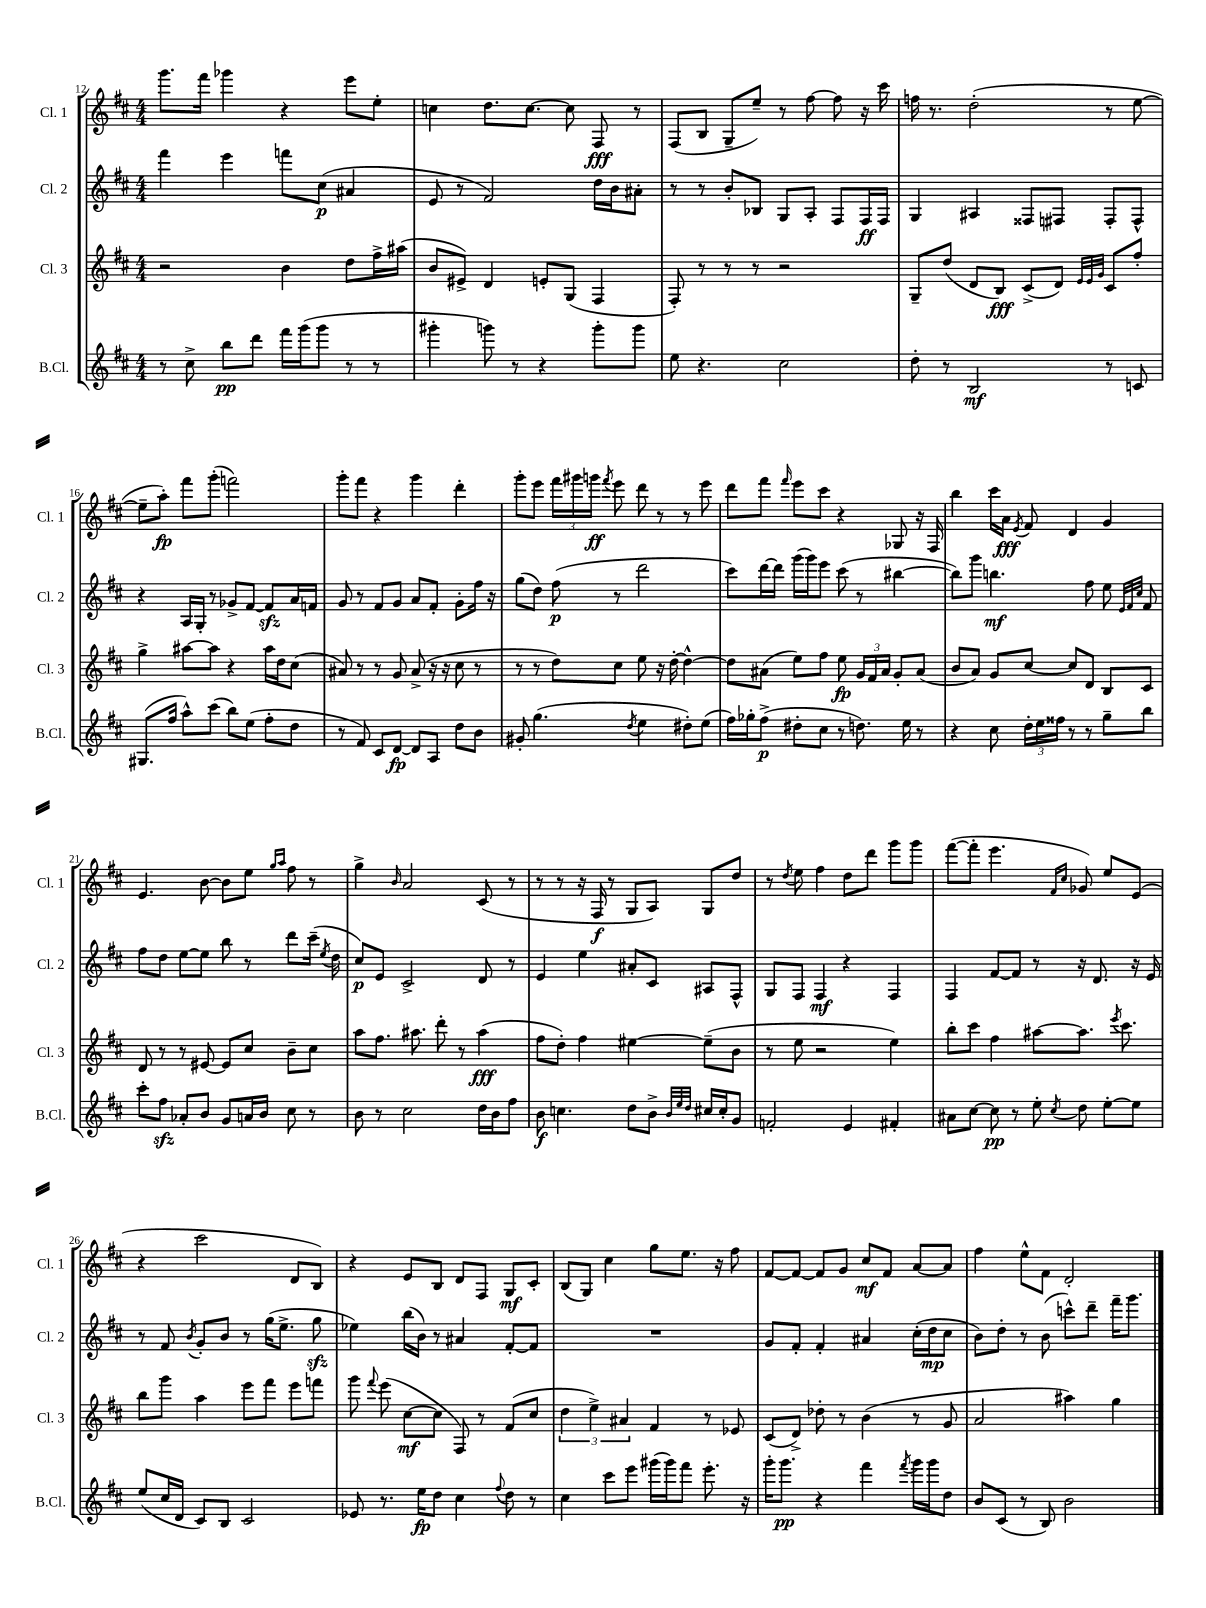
<<
\new StaffGroup <<
\new Staff = "s0" \with { instrumentName = "Cl. 1" shortInstrumentName = "Cl. 1" } {
    \clef treble \key d \major \numericTimeSignature \time 4/4
    \autoBeamOff g'''8.[ fis'''16] ges'''4 r4 e'''8[ e''8]-. |
    c''4 d''8.[ c''8.]~ c''8 fis8\fff r8 |
    fis8[( b8] g8[-- e''8]--) r8 fis''8~ fis''8 r16 cis'''16 |
    f''16 r8. d''2-.( r8 e''8~ |
    e''8[-- a''8]-.\fp) fis'''8[ g'''8]-.( f'''2) |
    g'''8[-. fis'''8] r4 g'''4 d'''4-. |
    g'''8[-. e'''8] \tuplet 3/2 { fis'''16[ gis'''16 g'''16]\ff } \acciaccatura { fis'''8 } e'''8 d'''8 r8 r8 e'''8 |
    d'''8[ fis'''8] \grace { fis'''16 } e'''8[ cis'''8] r4 ges8 r16 fis16 |
    b''4 cis'''16[ a'16]\fff \acciaccatura { e'8 } fis'8 d'4 g'4 |
    e'4. b'8~ b'8[ e''8] \grace { g''16[ a''16] } fis''8 r8 |
    g''4-> \grace { b'16 } a'2 cis'8( r8 |
    r8 r8 r16 fis16\f r8 g8[ a8]) g8[ d''8] |
    r8 \acciaccatura { d''8 } e''8 fis''4 d''8[ d'''8] g'''8[ g'''8] |
    fis'''8[~( fis'''8]-. e'''4. \grace { fis'16[ cis''16] } ges'8) e''8[ e'8]( |
    r4 cis'''2 d'8[ b8]) |
    r4 e'8[ b8] d'8[ fis8] g8[\mf cis'8]-. |
    b8[( g8]) cis''4 g''8[ e''8.] r16 fis''8 |
    fis'8[~ fis'8]~ fis'8[ g'8] cis''8[\mf fis'8] a'8[~ a'8] |
    fis''4 e''8[-^ fis'8] d'2-. \bar "|." |
}
\new Staff = "s1" \with { instrumentName = "Cl. 2" shortInstrumentName = "Cl. 2" } {
    \clef treble \key d \major \numericTimeSignature \time 4/4
    \autoBeamOff fis'''4 e'''4 f'''8[ cis''8]\p( ais'4 |
    e'8 r8 fis'2) d''16[ b'16 ais'8]-. |
    r8 r8 b'8[-. bes8] g8[ a8]-. fis8[ fis16\ff fis16] |
    g4 ais4 fisis8[ fis8] fis8[-. fis8]-^ |
    r4 a16[ g16]-. r8 ges'8[-> fis'8]~ fis'8[\sfz a'16 f'16] |
    g'8 r8 fis'8[ g'8] a'8[ fis'8]-. g'8[-. fis''16] r16 |
    g''8[( d''8]) fis''8\p( r8 d'''2 |
    cis'''8[) d'''16~ d'''16] g'''16[( g'''16) e'''8] cis'''8( r8 bis''4~ |
    bis''8[) g'''8] b''4.\mf fis''8 e''8 \grace { e'32[ fis'32 cis''32] } fis'8 |
    fis''8[ d''8] e''8[~ e''8] b''8 r8 d'''8[ cis'''16]--( \acciaccatura { e''8 } d''16 |
    cis''8[\p) e'8] cis'2-> d'8 r8 |
    e'4 e''4 ais'8[-. cis'8] ais8[ fis8]-^ |
    g8[ fis8] fis4\mf r4 fis4 |
    fis4 fis'8[~ fis'8] r8 r16 d'8. r16 e'16 |
    r8 fis'8 \acciaccatura { b'8 } g'8[-. b'8] r8 g''16[( e''8.]-> g''8\sfz |
    ees''4) b''16[( b'16]) r8 ais'4 fis'8[~-. fis'8] |
    R1 |
    g'8[ fis'8]-. fis'4-. ais'4 cis''16[-.( d''16\mp cis''8] |
    b'8[) d''8]-. r8 b'8( c'''8[-^) d'''8]-- fis'''16[-- g'''8.] \bar "|." |
}
\new Staff = "s2" \with { instrumentName = "Cl. 3" shortInstrumentName = "Cl. 3" } {
    \clef treble \key d \major \numericTimeSignature \time 4/4
    \autoBeamOff r2 b'4 d''8[ fis''16-> ais''16]( |
    b'8[ eis'8]->) d'4 e'8[-. g8]( fis4 |
    fis8-.) r8 r8 r8 r2 |
    g8[-- d''8]( d'8[ b8]\fff) cis'8[->( d'8]) \grace { e'32[ e'32 g'32] } cis'8[ fis''8]-. |
    g''4-> ais''8[~ ais''8] r4 ais''16[ d''16 cis''8]( |
    ais'8) r8 r8 g'8 ais'8->( r16 r16 cis''8 r8 |
    r8 r8 d''8[) cis''8] e''8 r16 d''16~-. d''4~-^ |
    d''8[ ais'8]( e''8[) fis''8] e''8\fp \tuplet 3/2 { g'16[ fis'16 ais'16] } g'8[-. ais'8]( |
    b'8[ a'8]) g'8[ cis''8]~ cis''8[ d'8] b8[ cis'8] |
    d'8 r8 r8 eis'8~ eis'8[ cis''8] b'8[-- cis''8] |
    a''8[ fis''8.] ais''8. d'''8-. r8 ais''4\fff( |
    fis''8[ d''8]-.) fis''4 eis''4~ eis''8[--( b'8] |
    r8 e''8 r2 e''4) |
    b''8[-. cis'''8] fis''4 ais''8[~ ais''8.] \acciaccatura { e'''8 } cis'''8. |
    b''8[ g'''8] a''4 e'''8[ fis'''8] e'''8[ f'''8] |
    g'''8 \appoggiatura { fis'''8 } e'''8( cis''8[~\mf cis''8] fis8) r8 fis'8[( cis''8] |
    \tuplet 3/2 { d''4 e''4->) ais'4 } fis'4 r8 ees'8 |
    cis'8[( d'8]->) des''8-. r8 b'4( r8 g'8 |
    a'2 ais''4) g''4 \bar "|." |
}
\new Staff = "s3" \with { instrumentName = "B.Cl." shortInstrumentName = "B.Cl." } {
    \clef treble \key d \major \numericTimeSignature \time 4/4
    \autoBeamOff r8 cis''8-> b''8[\pp d'''8] fis'''16[ g'''16( g'''8] r8 r8 |
    gis'''4-. g'''8) r8 r4 g'''8[-. g'''8] |
    e''8 r4. cis''2 |
    d''8-. r8 b2\mf r8 c'8 |
    gis8.[( fis''16] a''8[-^) cis'''8]( b''8[) e''8]( fis''8[-. d''8] |
    r8 fis'8) cis'8[ d'8]~\fp d'8[ a8] d''8[ b'8] |
    gis'8-. g''4.( \acciaccatura { d''8 } e''4 dis''8[-.) e''8]( |
    fis''16[) ges''16-. fis''8]->\p( dis''8[-. cis''8] r8 d''8.) e''16 r8 |
    r4 cis''8 \tuplet 3/2 { d''16[-. e''16 fisis''16] } r8 r8 g''8[-- b''8] |
    cis'''8[-. fis''8]\sfz aes'8[-. b'8] g'8[ a'16 b'16] cis''8 r8 |
    b'8 r8 cis''2 d''16[ b'16 fis''8] |
    b'8\f c''4. d''8[ b'8]-> \grace { b'32[ e''32 d''32] } cis''16[ cis''16-. g'8] |
    f'2-. e'4 fis'4-. |
    ais'8[ cis''8]~ cis''8\pp r8 e''8-. \acciaccatura { cis''8 } d''8 e''8[~-. e''8] |
    e''8[( cis''16 d'16] cis'8[) b8] cis'2 |
    ees'8 r8. e''16[\fp d''8] cis''4 \appoggiatura { fis''8 } d''8 r8 |
    cis''4 cis'''8[ e'''8] gis'''16[( gis'''16) fis'''8] e'''8.-. r16 |
    g'''16[-. g'''8.]\pp r4 fis'''4 \acciaccatura { fis'''8 } g'''16[ g'''16 d''8] |
    b'8[ cis'8]( r8 b8) b'2 \bar "|." |
}
>>
>>
\layout { \context { \Score currentBarNumber = #12 } }
